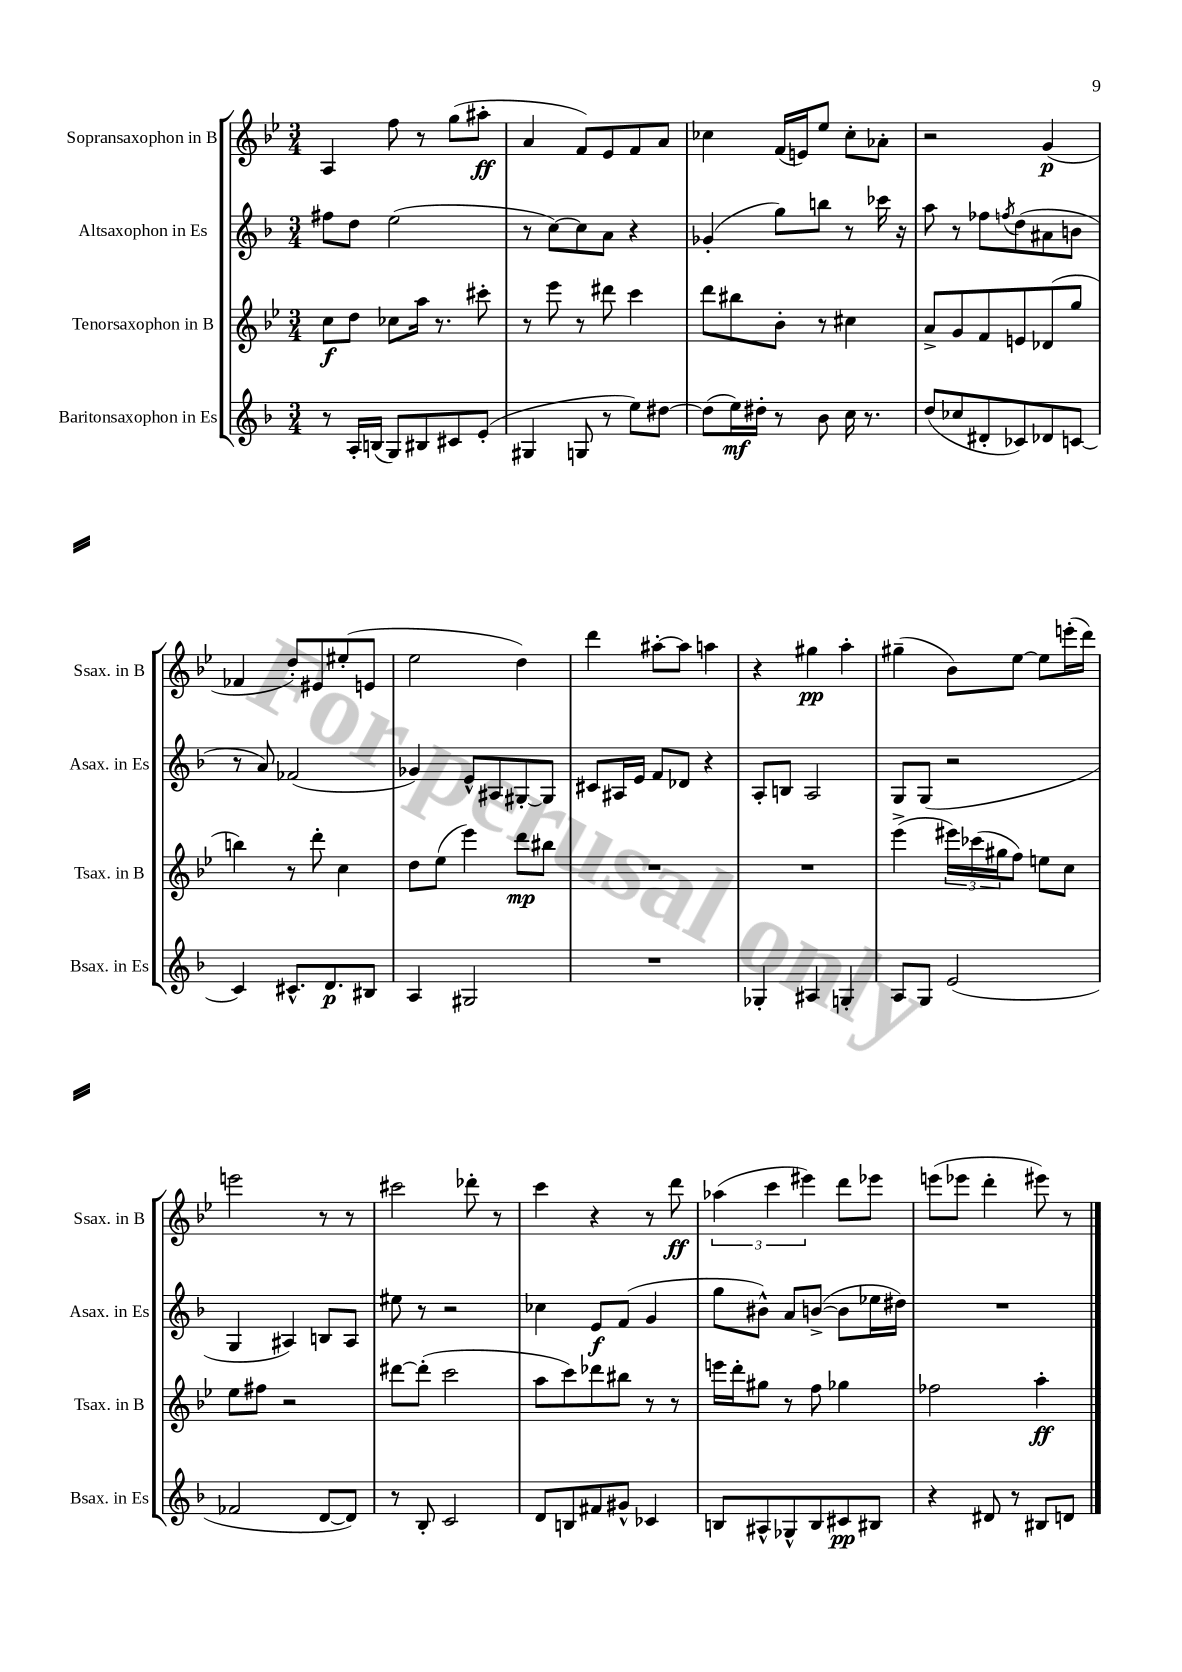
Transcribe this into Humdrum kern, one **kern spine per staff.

**kern	**kern	**kern	**kern
*staff4	*staff3	*staff2	*staff1
*clefG2	*clefG2	*clefG2	*clefG2
*k[b-]	*k[b-e-]	*k[b-]	*k[b-e-]
*M3/4	*M3/4	*M3/4	*M3/4
8r	8cc\L	8ff#\L	4A/
16A'/LL	8dd\J	8dd\J	.
(16B/JJ	.	.	.
8G/L)	8cc-\L	(2ee\	8ff\
8B#/	16aa\Jk	.	8r
.	8.r	.	.
8c#/	.	.	(8gg\L
(8e'/J	8ccc#'\	.	8aa#'\J
=	=	=	=
4G#/	8r	8r	4a/
.	8eee-\	[8cc\L)	.
8G/	8r	8cc\]	8f/L)
8r	8ddd#\	8a\J	8e-/
8ee\L)	4ccc\	4r	8f/
[8dd#\J	.	.	8a/J
=	=	=	=
(8dd#\]L	8ddd\L	(4g-'/	4cc-\
16ee\L)	8bb#\	.	.
16dd#'\JJ	.	.	.
8r	8b-'\J	8gg\L)	(16f/LL
.	.	.	16e/J)
8b-\	8r	8bb\J	8ee-/J
16cc\	4cc#\	8r	8cc-'\L
8.r	.	.	.
.	.	16ccc-\	8a-'\J
.	.	16r	.
=	=	=	=
(8dd/L	8a^/L	8aa\	2r
8cc-/	8g/	8r	.
8d#'/	8f/	8ff-\L	.
.	.	8qff/	.
8c-/)	8e/	(8dd\	.
8d-/	(8d-/	8a#\	(4g/
[8c/J	8gg/J	8b\J	.
=	=	=	=
4c/]	4bb\)	8r	4f-/
.	.	8a/)	.
8.c#^^/L	8r	(2f-/	8dd'/L)
.	8ddd'\	.	8e#/
8.d/	.	.	.
.	4cc\	.	(8ee#'/
8B#/J	.	.	8e/J
=	=	=	=
4A/	8dd\L	4g-/)	2ee-\
.	(8ee-\J	.	.
2G#/	4eee-\)	8e^^/L	.
.	.	8A#/	.
.	8ddd\L	[8G#'/	4dd\)
.	8bb#\J	8G#/]J	.
=	=	=	=
2.r	2.r	8c#/L	4ddd\
.	.	16A#/L	.
.	.	16e/JJ	.
.	.	8f/L	[8aa#'\L
.	.	8d-/J	8aa#\]J
.	.	4r	4aa\
=	=	=	=
4G-'/	2.r	8A'/L	4r
.	.	8B/J	.
4A#/	.	2A/	4gg#\
4G'/	.	.	4aa'\
=	=	=	=
8A/L	(4eee-^\	8G/L	(4gg#~\
8G/J	.	(8G/J	.
(2e/	24eee#\LL)	2r	8b-\L)
.	(24ccc-\	.	.
.	24gg#\J	.	.
.	8ff\J)	.	[8ee-\J
.	8ee\L	.	8ee-\]L
.	8cc\J	.	(16eee'\L
.	.	.	16ddd\JJ)
=	=	=	=
2f-/	8ee-\L	4G/	2eee\
.	8ff#\J	.	.
.	2r	4A#/)	.
[8d/L	.	8B/L	8r
8d/]J)	.	8A#/J	8r
=	=	=	=
8r	[8ddd#\L	8ee#\	2ccc#\
8B-'/	(8ddd#'\]J	8r	.
2c/	2ccc\	2r	.
.	.	.	8ddd-'\
.	.	.	8r
=	=	=	=
8d/L	8aa\L	4cc-\	4ccc\
8B/	8ccc\)	.	.
8f#/	8ddd-\	8e/L	4r
8g#^^/J	8bb#\J	(8f/J	.
4c-/	8r	4g/	8r
.	8r	.	8ddd\
=	=	=	=
8B/L	16eee\LL	8gg\L	(6aa-\
.	16ddd'\J	.	.
8A#^^/	8gg#\J	8b#^^\J)	.
.	.	.	6ccc\
8G-^^/	8r	8a/L	.
.	.	.	6eee#\)
8B/	8ff\	([8b^/J	.
8c#/	4gg-\	8b\]L	8ddd\L
8B#/J	.	16ee-\L	8eee-\J
.	.	16dd#\JJ)	.
=	=	=	=
4r	2ff-\	2.r	(8eee\L
.	.	.	8eee-\J
8d#/	.	.	4ddd'\
8r	.	.	.
8B#/L	4aa'\	.	8eee#\)
8d/J	.	.	8r
==	==	==	==
*-	*-	*-	*-
